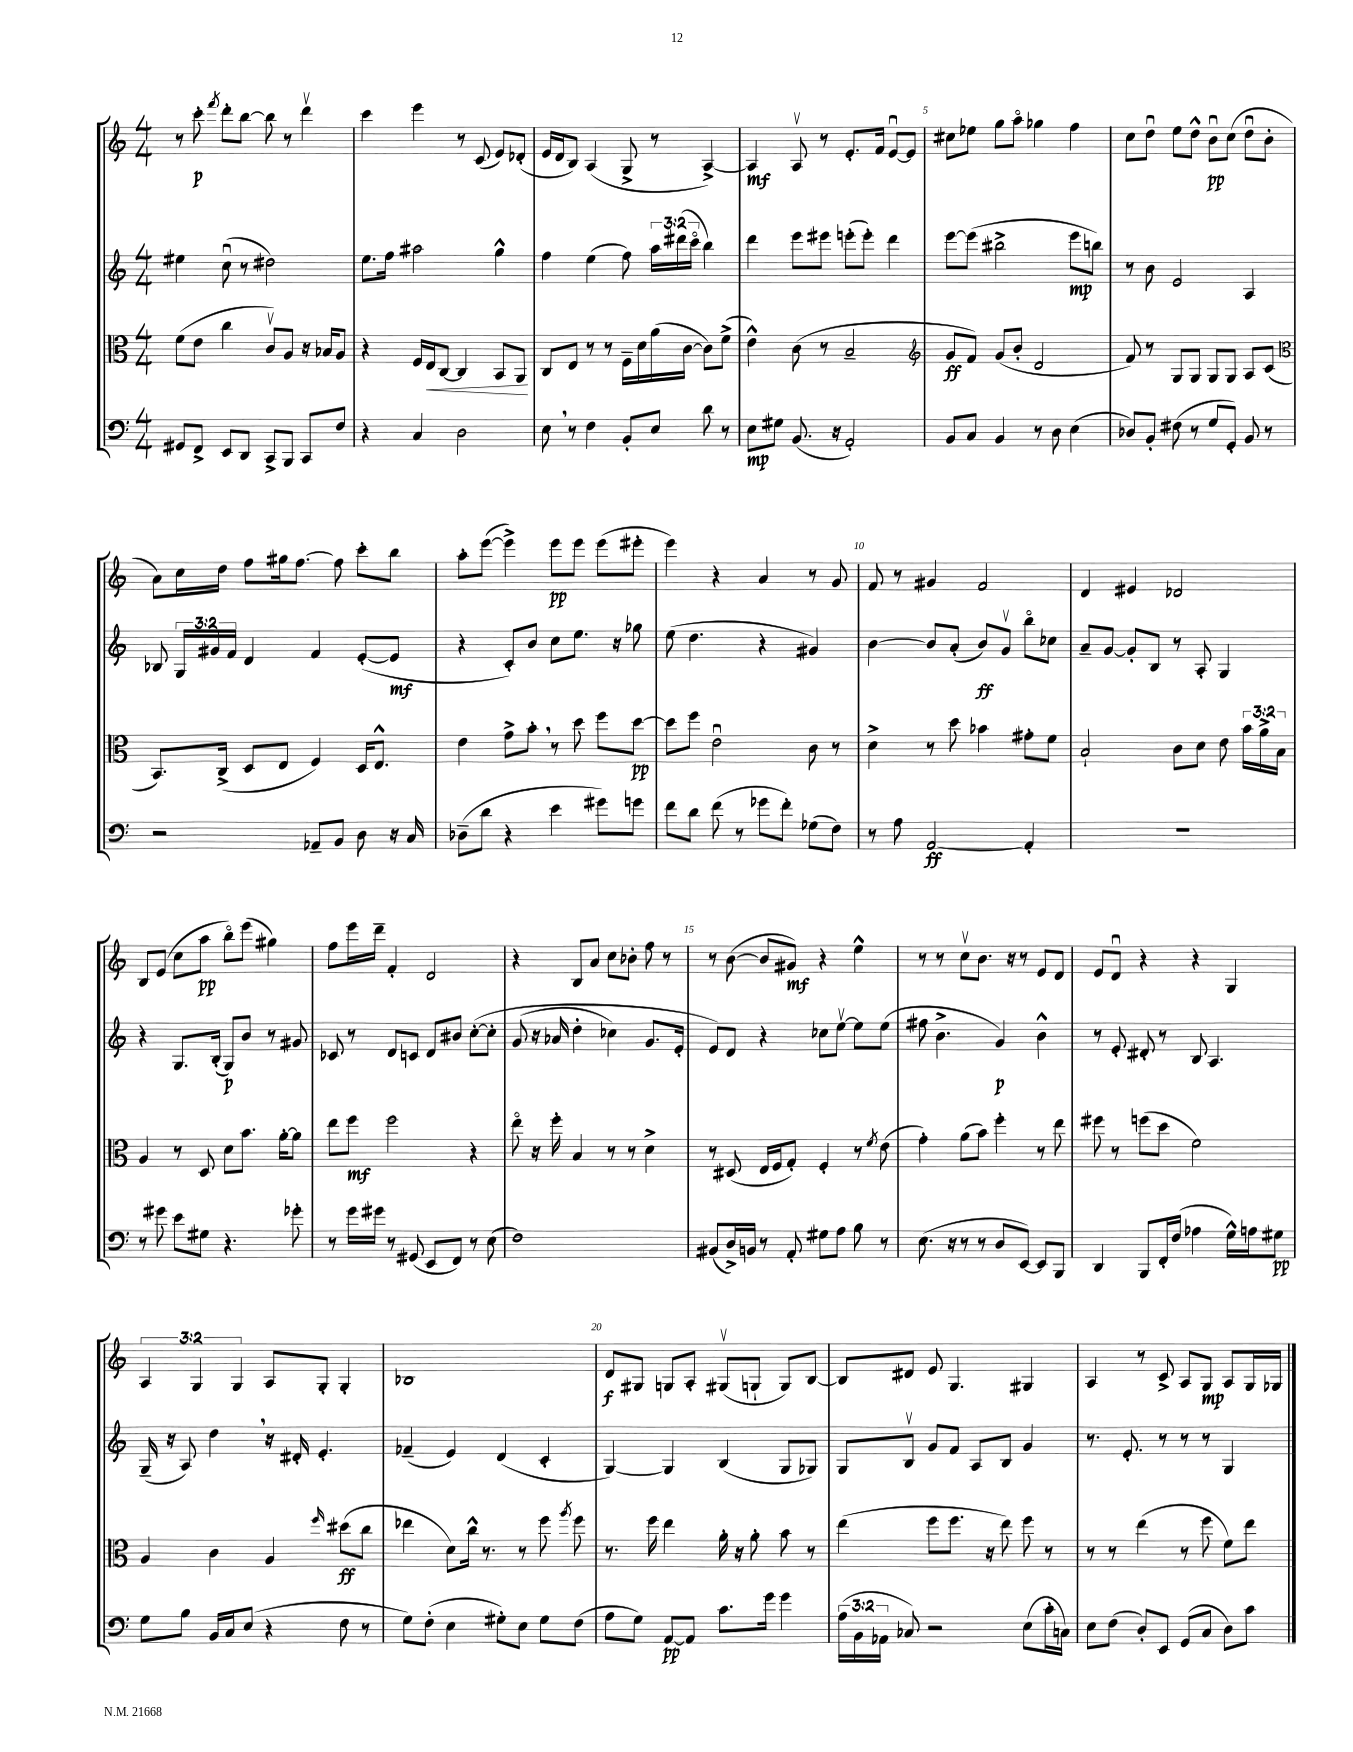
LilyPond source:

<<
\new StaffGroup <<
\new Staff = "s0" {
    \clef treble \key c \major \numericTimeSignature \time 4/4 \override Staff.TupletNumber.text = #tuplet-number::calc-fraction-text
    \autoBeamOff r8 c'''8-.\p \acciaccatura { f'''8 } d'''8[-. b''8]~ b''8 r8 d'''4\upbow |
    c'''4 e'''4 r8 c'8( e'8[) des'8]-.( |
    e'16[ d'16 b8]) a4( g8-> r8 a4~->) |
    a4\mf a8\upbow r8 e'8.[-. f'16] e'8[~\downbow e'8] |
    cis''8[ ees''8] g''8[ a''8]\flageolet ges''4 f''4 |
    c''8[ d''8]\downbow e''8[ d''8]-^ b'8[\downbow\pp c''8]( d''8[\downbow b'8]-. |
    a'8[) c''16 d''16] f''8[ gis''16 f''8.]~ f''8 c'''8[-. b''8] |
    a''8[-. e'''8]~( e'''4->) e'''8[\pp e'''8] e'''8[( eis'''8]-. |
    e'''4) r4 a'4 r8 g'8 |
    f'8 r8 gis'4 f'2 |
    d'4 eis'4 des'2 |
    b8[ e'8]( c''8[ a''8]\pp b''8[\flageolet) e'''8]( gis''4) |
    f''8[ e'''16 d'''16]-- f'4-. d'2 |
    r4 b8[ a'8] c''8[ bes'8]-. f''8 r8 |
    r8 b'8~( b'8[ gis'8]\mf) r4 e''4-^ |
    r8 r8 c''8[\upbow b'8.] r16 r8 e'8[ d'8] |
    e'8[ d'8]\downbow r4 r4 g4 |
    \tuplet 3/2 { a4 g4 g4 } a8[ g8]-. g4-. |
    bes1 |
    d'8[\f gis8] g8[ a8]-. gis8[\upbow( g8]-! g8[) b8]~ |
    b8[ dis'8] e'8 g4. gis4 |
    a4 r8 c'8-> a8[ g8]\mp a8[ g16 ges16] \bar "|." |
}
\new Staff = "s1" {
    \clef treble \key c \major \numericTimeSignature \time 4/4 \override Staff.TupletNumber.text = #tuplet-number::calc-fraction-text
    \autoBeamOff eis''4 c''8\downbow( r8 dis''2) |
    e''8.[ f''16] ais''2 g''4-^ |
    f''4 e''4( f''8) \tuplet 3/2 { a''16[ dis'''16( c'''16]\flageolet } b''4) |
    d'''4 e'''8[ eis'''8] e'''8[-.( e'''8]-.) d'''4 |
    e'''8[~ e'''8]( bis''2-> e'''8[\mp b''8]) |
    r8 b'8 e'2 a4 |
    bes8 \tuplet 3/2 { g16[ gis'16 f'16] } d'4 f'4 e'8[~-.( e'8]\mf |
    r4 c'8[-.) b'8] c''8[ e''8.] r16 ges''8 |
    e''8( d''4. r4 gis'4) |
    b'4~ b'8[ a'8]-.( b'8[\ff) g'8]\upbow b''8[\flageolet ces''8] |
    a'8[-- g'8]~ g'8[-. b8] r8 a8-. g4 |
    r4 g8.[ b16]-.( g8[\p) b'8] r8 gis'8 |
    ces'8 r8 d'8[ c'8] d'8[ bis'8] c''8[~-.\( c''8]-. |
    g'8( r16 aes'16 d''4-. ces''4) g'8.[ e'16]-. |
    e'8[\) d'8] r4 ces''8[ e''8]~\upbow e''8[ e''8]( |
    fis''8 b'4.-> g'4\p) b'4-^ |
    r8 e'8-. dis'8-. r8 b8 a4. |
    g16--( r16 a8) d''4 \breathe r16 dis'16-. e'4.-. |
    fes'4--( e'4) d'4( c'4-. |
    g4~) g4 b4( g8[ ges8]) |
    g8[ b8]\upbow g'8[ f'8] a8[ b8] g'4 |
    r8. e'8.-. r8 r8 r8 g4 \bar "|." |
}
\new Staff = "s2" {
    \clef alto \key c \major \numericTimeSignature \time 4/4 \override Staff.TupletNumber.text = #tuplet-number::calc-fraction-text
    \autoBeamOff f'8[( e'8] c''4 c'8[\upbow) a8] r16 bes16[ a8] |
    r4 f16[ e16\< c8]~ c4 b,8[ a,8]\! |
    c8[ e8] r8 r8 f16[-- d'16 a'16( c'16]~ c'8[) f'8]->( |
    e'4-^) c'8( r8 b2-- |
    \clef treble g'8[\ff f'8]) g'8[( b'8]-. d'2 |
    f'8) r8 g8[ g8] g8[ g8] a8[ c'8]( |
    \clef alto b,8.[) c16]->( d8[ e8] f4) d16[ e8.]-^ |
    e'4 g'8[-> b'8]-. \breathe r8 d''8 f''8[ d''8]~\pp |
    d''8[ f''8] e'2\downbow c'8 r8 |
    d'4-> r8 d''8 bes'4 gis'8[-. f'8] |
    b2-! c'8[ d'8] e'8 \tuplet 3/2 { b'16[ a'16-> b16] } |
    a4 r8 d8 d'8[ b'8.] a'16[~-. a'8] |
    e''8[ f''8]\mf f''2 r4 |
    e''8\flageolet r16 f''16-. b4 r8 r8 d'4-> |
    r8 dis8( e16[ f16 g8]-.) f4-. r8 \acciaccatura { f'8 } e'8( |
    g'4-.) a'8[( b'8]) f''4-. r8 e''8 |
    fis''8 r8 f''8[( d''8] f'2) |
    a4 c'4 a4 \grace { f''16 } dis''8[\ff( c''8] |
    ees''4 d'8[) c''16]-^ r8. r8 f''8 \acciaccatura { a''8 } f''8 |
    r8. f''16 e''4 a'16-. r16 a'8-. b'8 r8 |
    e''4( f''8[ f''8.] r16 e''8) f''8 r8 |
    r8 r8 e''4( r8 f''8 f'8[) e''8] \bar "|." |
}
\new Staff = "s3" {
    \clef bass \key c \major \numericTimeSignature \time 4/4 \override Staff.TupletNumber.text = #tuplet-number::calc-fraction-text
    \autoBeamOff gis,8[ f,8]-> e,8[ d,8] c,8[-> b,,8] c,8[ f8] |
    r4 c4 d2 |
    e8 \breathe r8 f4 b,8[-. e8] d'8 r8 |
    e8[\mp gis8] b,8.( r16 a,2-.) |
    b,8[ c8] b,4 r8 d8 e4( |
    des8[) b,8]-. fis8( r8 g8[ g,8]-.) b,8 r8 |
    r2 aes,8[-- b,8] d8 r16 c16 |
    des8[--( d'8] r4 e'4 gis'8[) g'8] |
    f'8[ d'8] f'8( r8 ges'8[ f'8]-.) ges8[( f8]) |
    r8 a8 a,2~\ff a,4-. |
    R1 |
    r8 gis'8 e'8[ gis8] r4. ges'8-. |
    r8 g'16[ gis'16] r8 gis,8( e,8[ f,8]) r8 e8( |
    f1) |
    bis,8[( d16->) b,16] r8 a,8-. gis8[ a8] b8 r8 |
    e8.( r16 r8 r8 d8[ e,8]~) e,8[ b,,8] |
    d,4 b,,8[ f,16-. f16]( aes4 g16[-^) a16 gis8]\pp |
    g8[ b8] b,16[ c16 e8]( r4 f8 r8 |
    g8[) f8]-.( e4 gis8[-.) e8] gis8[ f8]( |
    a8[ g8]) a,8[~\pp a,8] c'8.[ g'16] g'4 |
    \tuplet 3/2 { a16[( b,16 aes,16] } ces8) r2 e8[( c'16-. c16]) |
    e8[ f8]( d8[-.) e,8] g,8[( c8] d8[) c'8] \bar "|." |
}
>>
>>
\layout { \context { \Score \override BarNumber.break-visibility = ##(#f #t #t) barNumberVisibility = #(every-nth-bar-number-visible 5) } }
